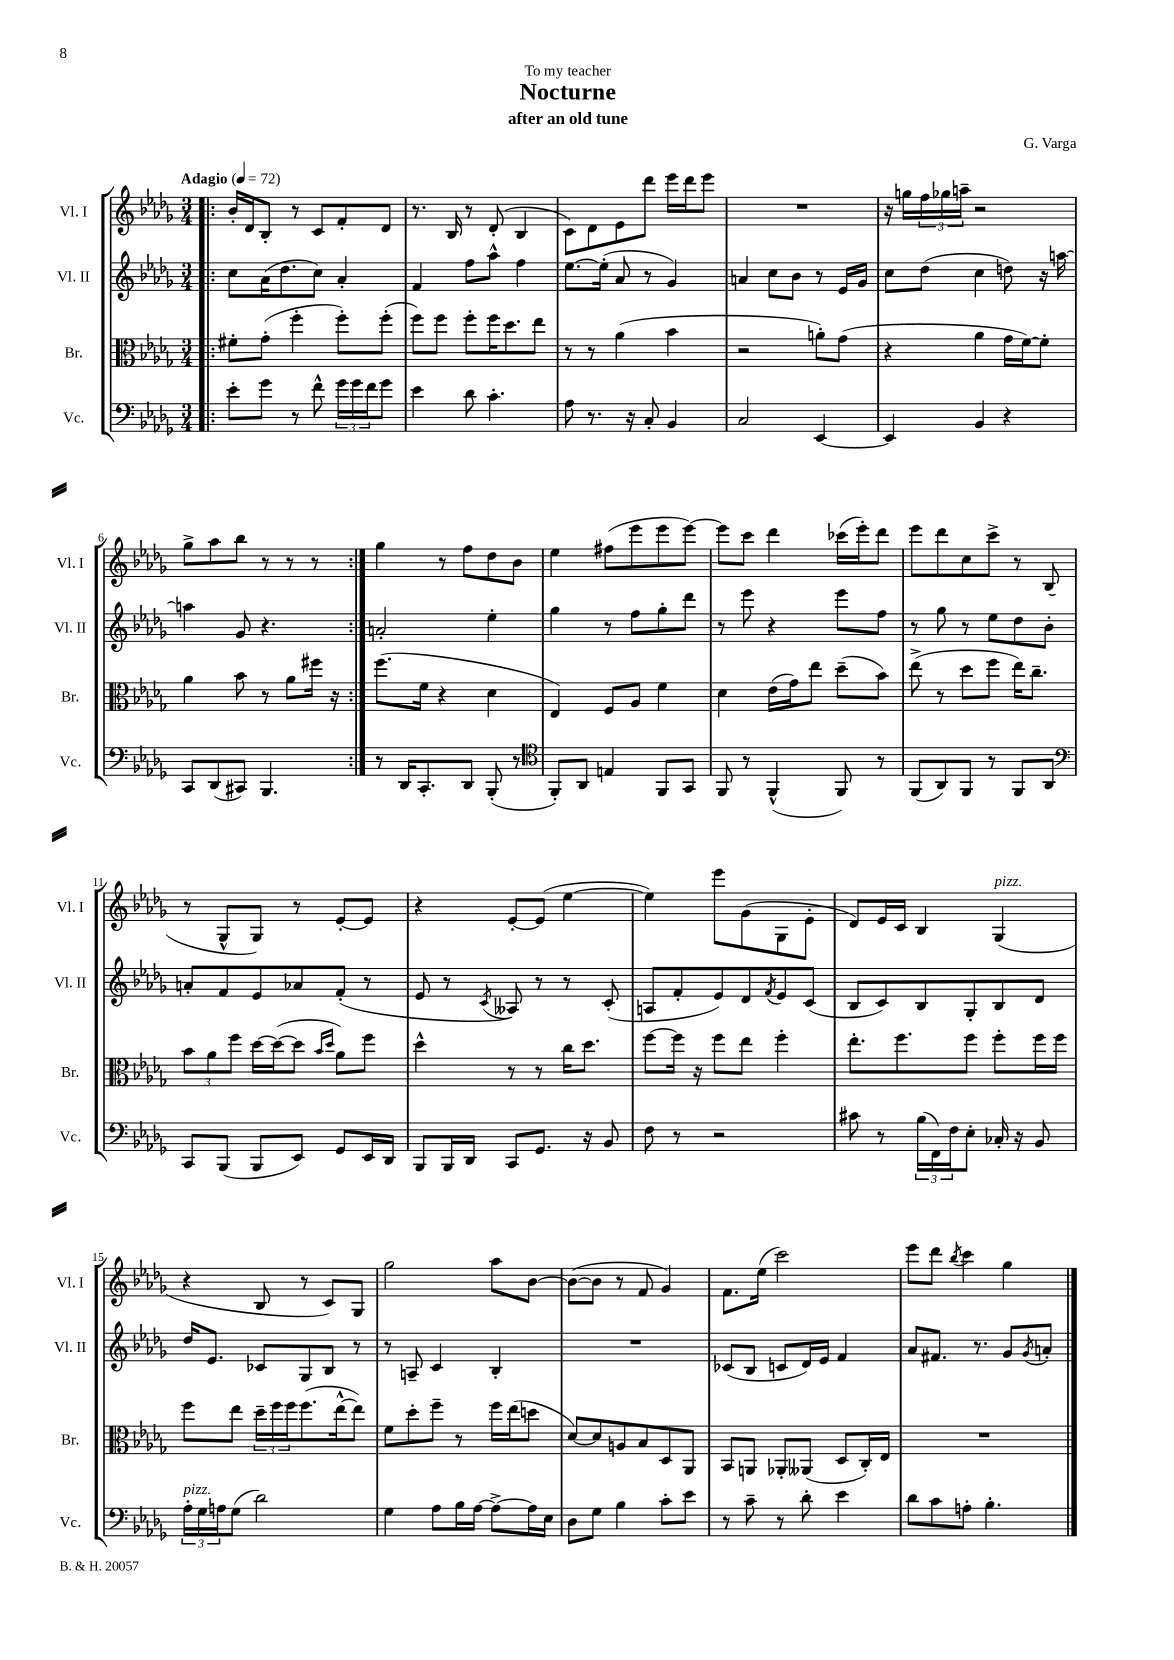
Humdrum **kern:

**kern	**kern	**kern	**kern
*part4	*part3	*part2	*part1
*staff4	*staff3	*staff2	*staff1
*I"Vc.	*I"Br.	*I"Vl. II	*I"Vl. I
*I'Vc.	*I'Br.	*I'Vl. II	*I'Vl. I
*clefF4	*clefC3	*clefG2	*clefG2
*k[b-e-a-d-g-]	*k[b-e-a-d-g-]	*k[b-e-a-d-g-]	*k[b-e-a-d-g-]
*M3/4	*M3/4	*M3/4	*M3/4
*MM72	*MM72	*MM72	*MM72
=1!|:	=1!|:	=1!|:	=1!|:
!	!	!	!LO:TX:a:B:t=Adagio
8e-'\L	8f#X'\L	8cc\L	16b-'/LL
.	.	.	16d-/J
8g-\J	(8g-'\J	(16a-\K	8B-'/J
.	.	8.dd-\	.
8r	4ff'\	.	8r
8f^^\	.	8cc\J)	8c/L
24g-\LL	8ff'\L)	4a-'/	8f'/
24g-\	.	.	.
24f\J	.	.	.
8g-\J	(8ff'\J	.	8d-/J
=2	=2	=2	=2
4e-\	8ff\L)	4f/	8.r
.	8ff\J	.	.
.	.	.	16B-/
8d-\	8ff'\L	8ff\L	8r
4.c'\	16ff\K	8aa-^^\J	(8d-'/
.	8.dd-\	.	.
.	.	4ff\	4B-/
.	8ee-\J	.	.
=3	=3	=3	=3
8A-\	8r	[8.ee-\L	8c\L)
8.r	8r	.	8d-\
.	.	(16ee-'\Jk]	.
.	(4a-\	8a-/	8e-\
16r	.	.	.
8C'/	.	8r	8ddd-\J
4BB-/	4b-\	4g-/)	16eee-\LL
.	.	.	16ddd-\J
.	.	.	8eee-\J
=4	=4	=4	=4
2C/	2r	4an/	2.r
.	.	8cc\L	.
.	.	8b-\J	.
[4EE-/	8an'\L)	8r	.
.	(8g-\J	16e-/LL	.
.	.	16g-/JJ	.
=5	=5	=5	=5
4EE-/]	4r	8cc\L	16r
.	.	.	16ggn\LL
.	.	(8dd-\J	24ff\
.	.	.	24gg-X\
.	.	.	24aan~\JJ
4BB-/	4a-\	4cc\	2r
4r	16g-\LL	8ddn\)	.
.	[16f\J)	.	.
.	8f'\J]	16r	.
.	.	[16aan\	.
!!LO:LB:g=z
=6	=6	=6	=6
8CC/L	4a-\	4aan\]	8gg-^\L
(8DD-/	.	.	8aa-\
8CC#X/J)	8b-\	8g-/	8bb-\J
4.BBB-/	8r	4.r	8r
.	8a-\L	.	8r
.	16ff#X\Jk	.	8r
.	16r	.	.
=7:|!	=7:|!	=7:|!	=7:|!
8r	(8.ff\L	2an'/	4gg-\
16DD-/KL	.	.	.
8.CC'/	16f\Jk	.	.
.	4r	.	8r
8DD-/J	.	.	8ff\L
(8BBB-'/	4d-\	4ee-'\	8dd-\
8r	.	.	8b-\J
=8	=8	=8	=8
*clefC4	*	*	*
8FF'/L)	4E-/)	4gg-\	4ee-\
8AA-/J	.	.	.
4En/	8F/L	8r	(8ff#X\L
.	8A-/J	8ff\L	8eee-\
8FF/L	4f\	8gg-'\	8eee-\
8GG-/J	.	8ddd-\J	[8eee-\J)
=9	=9	=9	=9
8FF/	4d-\	8r	8eee-\L]
8r	.	8eee-\	8ccc\J
(4FF^^/	(16e-\LL	4r	4ddd-\
.	16g-\J)	.	.
.	8ee-\J	.	.
8FF/)	(8dd-~\L	8eee-\L	(16ccc-X\LL
.	.	.	16eee-'\J)
8r	8b-\J)	8ff\J	8ddd-\J
=10	=10	=10	=10
(8FF/L	(8ee-^\	8r	8eee-\L
8AA-/)	8r	8gg-\	8ddd-\
8FF/J	8dd-\L	8r	8cc\
8r	8ff\J	8ee-\L	8ccc^\J
8FF/L	16ee-\KL)	8dd-\	8r
.	8.cc~\J	.	.
8AA-/J	.	8b-'\J	(8B-/
!!LO:LB:g=z
=11	=11	=11	=11
*clefF4	*	*	*
8CC/L	12b-\L	8an'/L	8r
.	12a-\	.	.
(8BBB-/J	.	8f/	8G-^^/L
.	12ff\J	.	.
8BBB-/L	[16dd-\LL	8e-/	8G-/J)
.	(16dd-\J_	.	.
8EE-/J)	8dd-\J]	8a-X/	8r
.	16qqb-/LL	.	.
.	16qqdd-/JJ	.	.
8GG-/L	8a-\L)	(8f'/J	[8e-'/L
16EE-/L	8ff\J	8r	8e-/J]
16DD-/JJ	.	.	.
=12	=12	=12	=12
8BBB-/L	4dd-^^\	8e-/	4r
16BBB-/L	.	8r	.
16DD-/JJ	.	.	.
.	.	8qc/	.
8CC/L	8r	8A--X/)	[8e-'/L
8.GG-/J	8r	8r	(8e-/J]
.	16cc\KL	8r	[4ee-\
16r	8.dd-\J	.	.
8BB-/	.	(8c'/	.
=13	=13	=13	=13
8F\	[8ff\L	8An/L	4ee-\])
8r	16ff\Jk]	8f'/	.
.	16r	.	.
2r	8ff\L	8e-/)	8eee-\L
.	8ee-\J	8d-/	(8g-\
.	.	8qf/	.
.	4ff'\	8e-/	8G-\
.	.	(8c/J	8e-'\J
=14	=14	=14	=14
8c#X\	8.ee-'\L	8B-/L	8d-/L)
8r	.	8c/)	16e-/L
.	8.ff\	.	16c/JJ
(24B-\LL	.	8B-/	4B-/
24FF\)	.	.	.
24F\J	.	.	.
8E-'\J	8ff\J	8G-'/	.
!	!	!	!LO:TX:a:i:t=pizz.
16C-X'/	8ff'\L	8B-/	(4G-/
16r	.	.	.
8BB-/	16ff\L	8d-/J	.
.	16ff\JJ	.	.
!!LO:LB:g=z
=15	=15	=15	=15
!LO:TX:a:i:t=pizz.	!	!	!
24A-'\LL	8ff\L	16dd-/KL	4r
24G-\	.	.	.
.	.	8.e-/J	.
24An\J	.	.	.
(8G-\J	8ee-\J	.	.
2d-\)	24dd-~\LL	8c-X/L	8B-/
.	24ff\	.	.
.	24ff\J	.	.
.	(8.ff\	8G-/	8r
.	.	8B-/J	8c/L)
.	[16ee-^^\k	.	.
.	8ee-\J])	8r	8G-/J
=16	=16	=16	=16
4G-\	8f\L	8r	2gg-\
.	8dd-'\	8An~/	.
8A-\L	8ff~\J	4c/	.
16B-\L	8r	.	.
[16A-\JJ	.	.	.
8A-^\L_	16ff\LL	4B-'/	8aa-\L
.	(16ee-\J	.	.
16A-\L]	8ddn\J	.	[8b-\J
16E-\JJ	.	.	.
=17	=17	=17	=17
8D-\L	[8d-/L)	2.r	(8b-\L_
8G-\J	8d-/]	.	8b-\J]
4B-\	8An/	.	8r
.	8B-/	.	8f/
8c'\L	8D-/	.	4g-/)
8e-\J	8AA-/J	.	.
=18	=18	=18	=18
8r	8BB-/L	(8c-X/L	8.f\L
8c~\	8AAn/J	8B-/J	.
.	.	.	(16ee-\Jk
8r	8AA-X'/L	8cn/L	2ccc\)
8d-'\	(8AA--X/J	16d-/L)	.
.	.	16e-/JJ	.
4e-\	8D-/L	4f/	.
.	16C'/L)	.	.
.	16E-/JJ	.	.
=19	=19	=19	=19
8d-\L	2.r	8a-/L	8eee-\L
8c\	.	8.f#X/J	8ddd-\J
.	.	.	8qbb-/
8An'\J	.	.	4ccc\
.	.	8.r	.
4.B-'\	.	.	.
.	.	8g-/L	4gg-\
.	.	8qg-/	.
.	.	8an'/J	.
==	==	==	==
*-	*-	*-	*-
